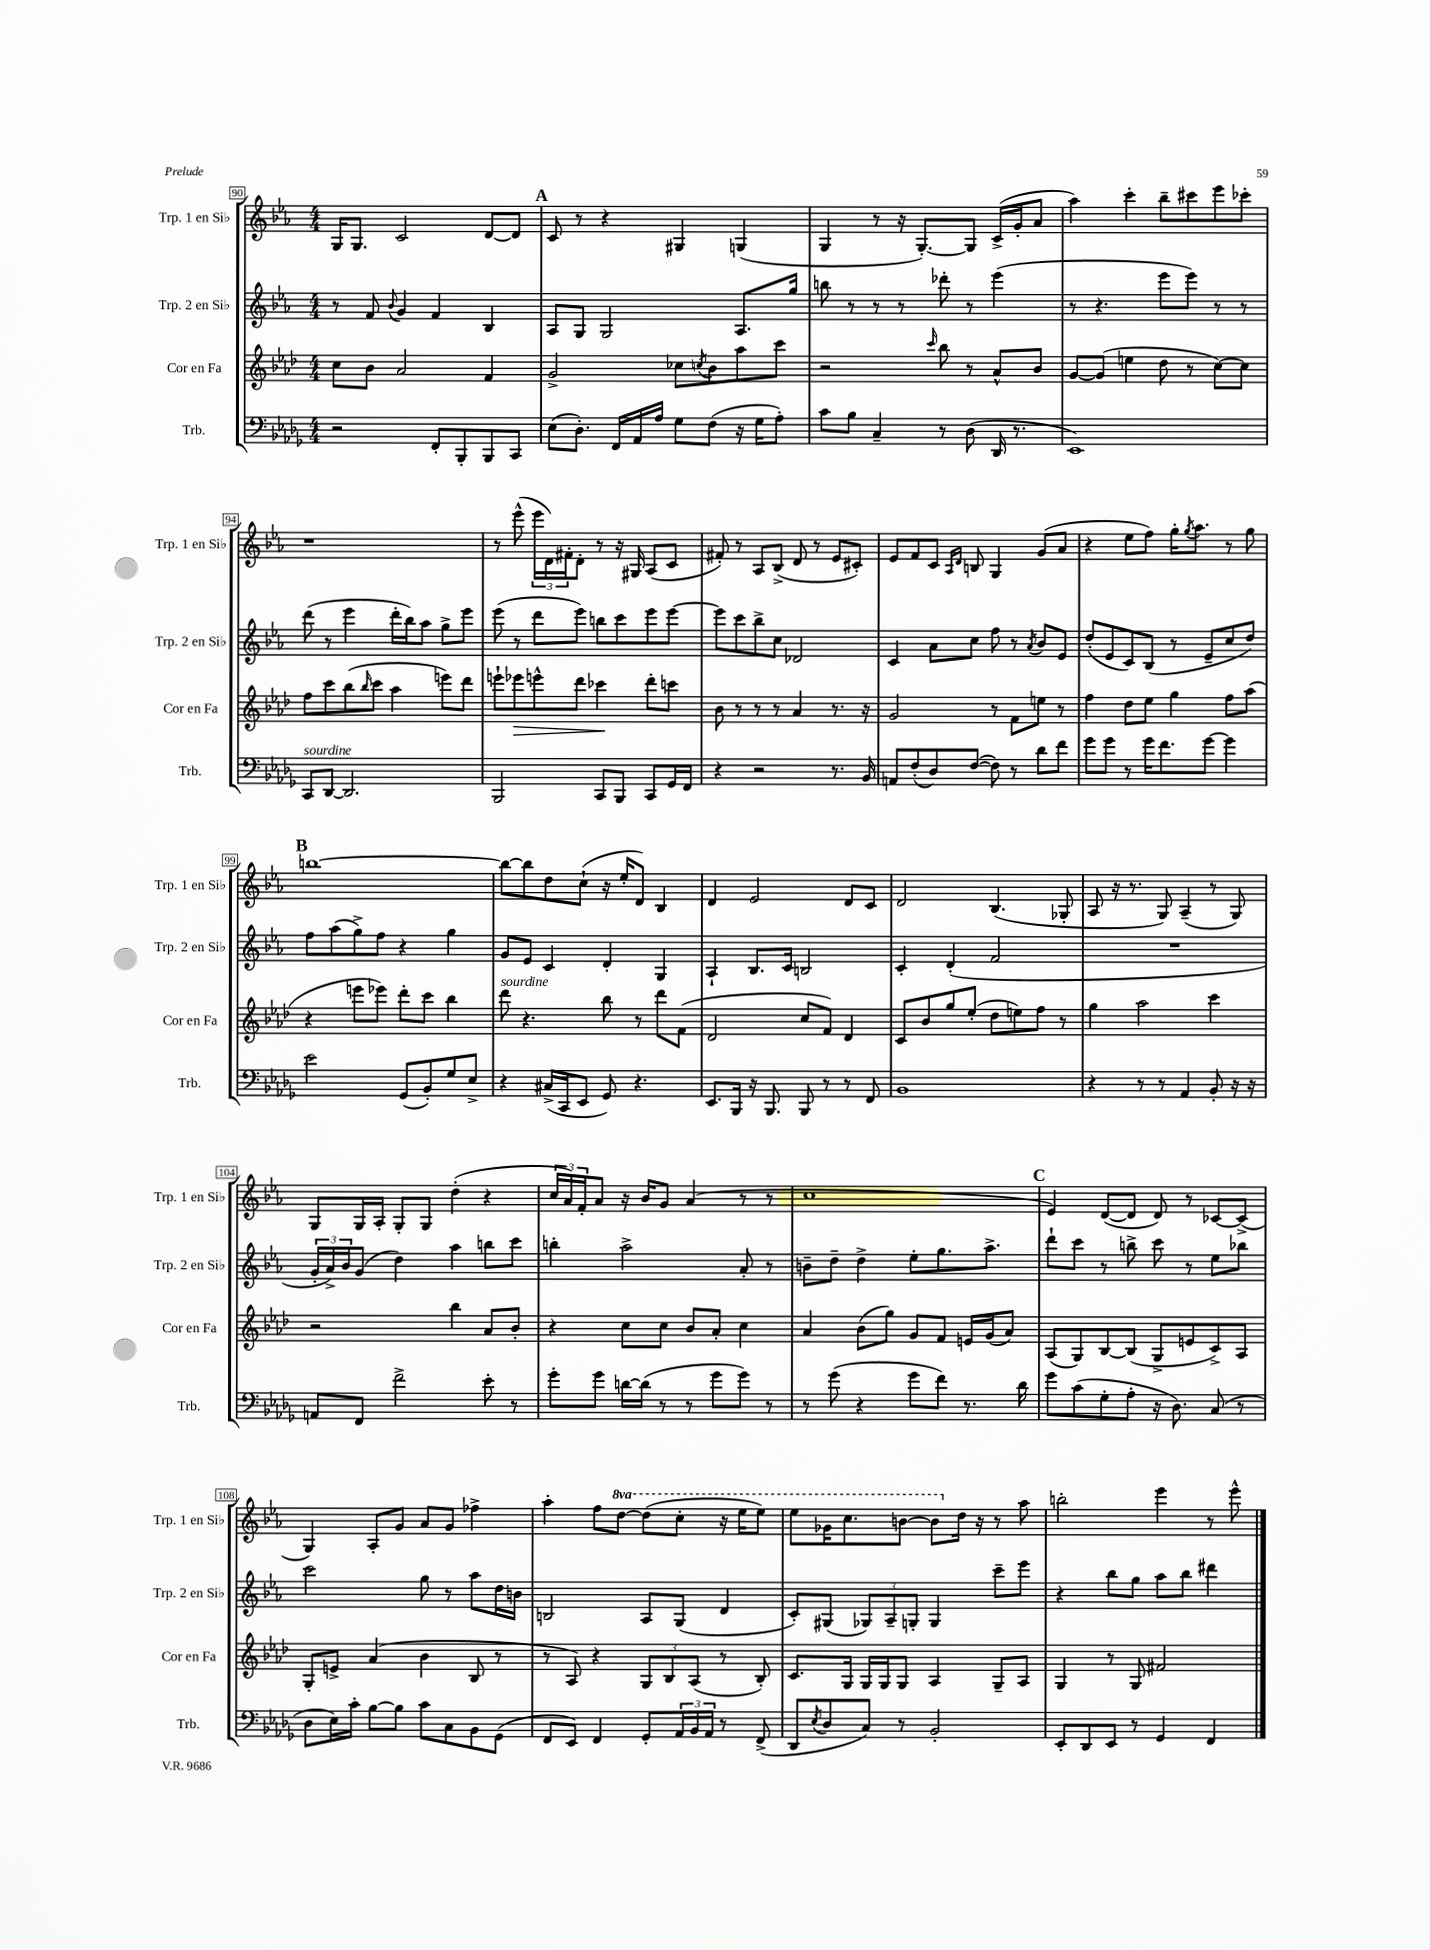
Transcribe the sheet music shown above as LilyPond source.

<<
\new StaffGroup <<
\new Staff = "s0" \with { instrumentName = "Trp. 1 en Sib" shortInstrumentName = "Trp. 1 en Sib" } {
    \clef treble \key ees \major \numericTimeSignature \time 4/4 \set Staff.ottavationMarkups = #ottavation-simple-ordinals
    g16 g8. c'2 d'8~ d'8 |
    \mark \markup { \bold "A" } c'8 r8 r4 gis4 g4( |
    g4 r8 r16 g8.~-.) g8 c'16->( g'16-. aes'8 |
    aes''4) c'''4-. bes''8-- cis'''8 ees'''8 ces'''8-. |
    r1 |
    r8 ees'''8-^( \tuplet 3/2 { ees'''16 d'16) fis'16-. } d'8-. r8 r16 gis16 aes8( c'8 |
    fis'8-.) r8 aes8 bes8->( d'8 r8 ees'8 cis'8-.) |
    ees'8 f'8 c'8 \grace { aes16 d'16 } b8 g4 g'8( aes'8 |
    r4 ees''8 f''8) g''16-. \acciaccatura { g''8 } aes''8. r8 g''8 |
    \mark \markup { \bold "B" } b''1~ |
    b''8~ b''8 d''8 c''8-!( r16 ees''16-. d'8) bes4 |
    d'4 ees'2 d'8 c'8 |
    d'2 bes4.( ges8-. |
    aes8 r16 r8. g8) aes4--( r8 g8) |
    g8 g16 aes16-. g8-. g8 d''4-.( r4 |
    \tuplet 3/2 { c''16 aes'16) f'16-. } aes'8 r16 bes'16 g'8 aes'4( r8 r8 |
    c''1 |
    \mark \markup { \bold "C" } ees'4) d'8~( d'8 d'8) r8 ces'8~ ces'8->( |
    g4) aes8-. g'8 aes'8 g'8 fes''4-> |
    aes''4-. f''8 \ottava #1 d'''8~ d'''8( c'''8-. r16 ees'''16 ees'''8) |
    ees'''8 ges''16 c'''8. b''8~ b''8 \ottava #0 d''16 r16 r8 aes''8 |
    b''2-. ees'''4 r8 ees'''8-^ \bar "|." |
}
\new Staff = "s1" \with { instrumentName = "Trp. 2 en Sib" shortInstrumentName = "Trp. 2 en Sib" } {
    \clef treble \key ees \major \numericTimeSignature \time 4/4
    r8 f'8 \appoggiatura { bes'8 } g'4 f'4 bes4 |
    \mark \markup { \bold "A" } aes8 g8 g2 aes8. g''16 |
    b''8 r8 r8 r8 des'''8-. r8 ees'''4( |
    r8 r4. ees'''8 ees'''8) r8 r8 |
    d'''8( r8 ees'''4 d'''16-. bes''16) aes''8 g''8-> ees'''8 |
    ees'''8( r8 d'''8 ees'''8) b''8 c'''8 ees'''8 ees'''8~ |
    ees'''8 c'''8 bes''8-> c''8 des'2 |
    c'4 aes'8 c''8 f''8 r8 \acciaccatura { aes'8 } bes'8 ees'8 |
    d''8-.( ees'8 c'8) bes8( r8 ees'8-- c''8 d''8) |
    \mark \markup { \bold "B" } f''8 aes''8( g''8->) f''8 r4 g''4 |
    g'8 ees'8 c'4 d'4-. g4 |
    aes4-! bes8. c'16 b2 |
    c'4-. d'4-.( f'2 |
    R1 |
    \tuplet 3/2 { g'16-. aes'16->) bes'16 } g'8( d''4) aes''4 b''8 c'''8 |
    b''4-. aes''2-> aes'8-. r8 |
    b'8-- d''8-- d''4-> ees''8-. g''8. aes''8.-> |
    \mark \markup { \bold "C" } d'''8-! c'''8 r8 b''8-> c'''8 r8 ees''8 bes''8 |
    c'''2 g''8 r8 aes''8 d''16 b'16 |
    b2 aes8 g8( d'4 |
    c'8-.) gis8( \tuplet 3/2 { ges8) aes8-- g8-. } g4 c'''8-- ees'''8 |
    r4 bes''8 g''8 aes''8 bes''8 dis'''4 \bar "|." |
}
\new Staff = "s2" \with { instrumentName = "Cor en Fa" shortInstrumentName = "Cor en Fa" } {
    \clef treble \key aes \major \numericTimeSignature \time 4/4
    c''8 bes'8 aes'2 f'4 |
    \mark \markup { \bold "A" } g'2-> ces''8 \acciaccatura { c''8 } bes'8 aes''8 c'''8 |
    r2 \grace { c'''16 } bes''8 r8 aes'8-^ bes'8 |
    g'8~ g'8( e''4 des''8 r8 c''8~) c''8 |
    f''8 c'''8 bes''8( \grace { bes''16 } c'''8 aes''4 e'''8) des'''8 |
    e'''8-! ees'''8\> e'''8-^ des'''8 ces'''4\! des'''8-. c'''8 |
    bes'8 r8 r8 r8 aes'4 r8. r16 |
    g'2 r8 f'8 e''8 r8 |
    f''4 des''8 ees''8 g''4 f''8 aes''8( |
    \mark \markup { \bold "B" } r4 e'''8 ees'''8) des'''8-. c'''8 bes''4 |
    des'''8^\markup { \italic "sourdine" } r4. bes''8 r8 des'''8 f'8( |
    des'2 c''8 f'8) des'4 |
    c'8 bes'8 g''8 ees''8-.( des''8 e''8) f''8 r8 |
    g''4 aes''2 c'''4 |
    r2 bes''4 aes'8 bes'8-. |
    r4 c''8 c''8 bes'8 aes'8-. c''4 |
    aes'4 bes'8( g''8) g'8 f'8 e'16 g'16( aes'8) |
    \mark \markup { \bold "C" } aes8( g8) bes8~ bes8( g8-> e'8 c'8->) aes8 |
    g8-. e'8-> aes'4( bes'4 bes8 r8 |
    r8 aes8) r4 \tuplet 3/2 { g8 bes8 aes8( } r8 bes8-.) |
    c'8. g16 g16 g16 g8 aes4 g8-- aes8 |
    g4 r8 g8 fis'2 \bar "|." |
}
\new Staff = "s3" \with { instrumentName = "Trb." shortInstrumentName = "Trb." } {
    \clef bass \key des \major \numericTimeSignature \time 4/4
    r2 f,8-. bes,,8-. bes,,8 c,8 |
    \mark \markup { \bold "A" } ees8( des8.-.) f,16 aes,16 aes16 ges8 f8( r16 ges16 aes8-.) |
    c'8 bes8 c4-- r8 des8( des,16 r8. |
    ees,1) |
    c,8^\markup { \italic "sourdine" } des,8~ des,2. |
    bes,,2 c,8 bes,,8 c,8 ges,16 f,16 |
    r4 r2 r8. bes,16 |
    a,8 f8-.( des8) f8~( f8) r8 des'8 f'8 |
    ges'8 ges'8 r8 ges'16 f'8. ges'8~ ges'4 |
    \mark \markup { \bold "B" } ees'2 ges,8( bes,8-.) ges8 ees8-> |
    r4 cis16->( c,16 ees,8 ges,8) r4. |
    ees,8. bes,,16 r16 bes,,8. bes,,8 r8 r8 f,8 |
    bes,1 |
    r4 r8 r8 aes,4 bes,8-. r16 r16 |
    a,8 f,8 f'2-> ees'8-. r8 |
    ges'8-. ges'8 d'16~ d'16( r8 r8 ges'8 ges'8) r8 |
    r8 ges'8( r4 ges'8 f'8) r8. des'16 |
    \mark \markup { \bold "C" } ges'8 c'8( ges8-. aes8-. r16 des8.) c8( r8 |
    des8 ees16) c'16-. bes8~ bes8 c'8 c8 bes,8 ges,8( |
    f,8 ees,8) f,4 ges,8-. \tuplet 3/2 { aes,16 bes,16 aes,16 } r8 f,8->( |
    des,8 \acciaccatura { ees8 } des8 c8) r8 bes,2-. |
    ees,8-. des,8 ees,8 r8 ges,4 f,4 \bar "|." |
}
>>
>>
\layout { \context { \Score currentBarNumber = #90 \override BarNumber.stencil = #(make-stencil-boxer 0.1 0.3 ly:text-interface::print) } }
